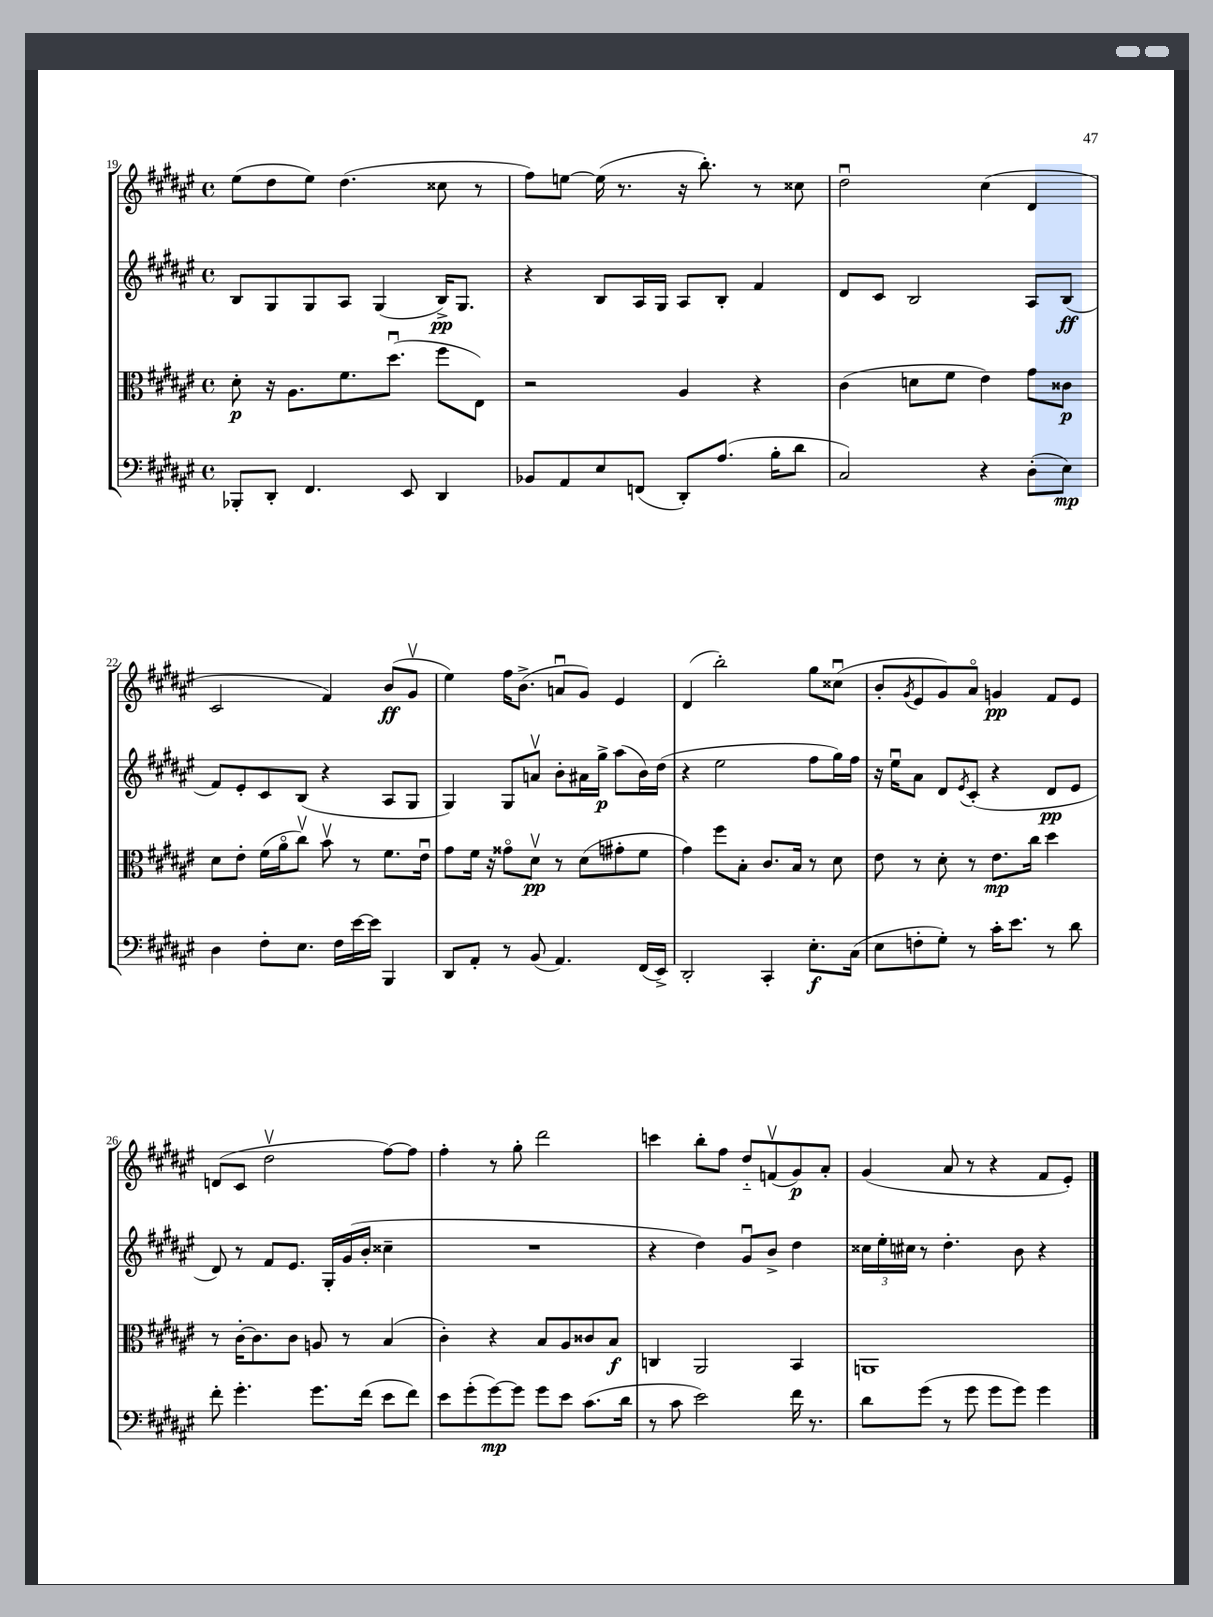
<<
\new StaffGroup <<
\new Staff = "s0" {
    \clef treble \key fis \major \defaultTimeSignature \time 4/4
    eis''8( dis''8 eis''8) dis''4.( cisis''8 r8 |
    fis''8) e''8~ e''16( r8. r16 b''8.-.) r8 cisis''8 |
    dis''2\downbow cis''4( dis'4 |
    cis'2 fis'4) b'8\ff( gis'8\upbow |
    eis''4) fis''16 b'8.->( a'8\downbow gis'8) eis'4 |
    dis'4( b''2-.) gis''8 cisis''8\downbow( |
    b'8-. \acciaccatura { gis'8 } eis'8 gis'8) ais'8\flageolet g'4\pp fis'8 eis'8 |
    d'8( cis'8 dis''2\upbow fis''8~) fis''8 |
    fis''4-. r8 gis''8-. dis'''2 |
    c'''4 b''8-. fis''8 dis''8-_ f'8\upbow( gis'8\p) ais'8-. |
    gis'4( ais'8 r8 r4 fis'8 eis'8-.) \bar "|." |
}
\new Staff = "s1" {
    \clef treble \key fis \major \defaultTimeSignature \time 4/4
    b8 gis8 gis8 ais8 gis4( b16->\pp) gis8. |
    r4 b8 ais16 gis16 ais8 b8-. fis'4 |
    dis'8 cis'8 b2 ais8 b8\ff( |
    fis'8) eis'8-. cis'8 b8( r4 ais8 gis8 |
    gis4) gis8 a'8\upbow b'8-. ais'16 gis''16->\p ais''8( b'16) dis''16( |
    r4 eis''2 fis''8 gis''16) fis''16 |
    r16 eis''16\downbow ais'8 dis'8 \acciaccatura { eis'8 } cis'8-.( r4 dis'8\pp eis'8 |
    dis'8) r8 fis'8 eis'8. gis16-. gis'16( b'16-. cisis''4-- |
    R1 |
    r4 dis''4) gis'8\downbow b'8-> dis''4 |
    \tuplet 3/2 { cisis''16 eis''16-. cis''16 } r8 dis''4.-. b'8 r4 \bar "|." |
}
\new Staff = "s2" {
    \clef alto \key fis \major \defaultTimeSignature \time 4/4
    dis'8-.\p r16 ais8. fis'8. dis''8.\downbow( fis''8 eis8) |
    r2 ais4 r4 |
    cis'4( d'8 fis'8 eis'4) gis'8 cisis'8\p |
    dis'8 eis'8-. fis'16( ais'16\flageolet cis''8\upbow) b'8\upbow r8 fis'8. eis'16\downbow |
    gis'8 fis'16 r16 gisis'8\flageolet dis'8\upbow\pp r8 dis'8( gis'8-. fis'8 |
    gis'4) fis''8 b8-. cis'8. b16 r8 dis'8 |
    eis'8 r8 dis'8-. r8 eis'8.\mp cis''16 dis''4 |
    r8 cis'16~-. cis'8. cis'8 a8 r8 b4( |
    cis'4-.) r4 b8 ais8 cisis'8 b8\f |
    c4 ais,2 b,4 |
    a,1 \bar "|." |
}
\new Staff = "s3" {
    \clef bass \key fis \major \defaultTimeSignature \time 4/4
    bes,,8-. dis,8-. fis,4. eis,8 dis,4 |
    bes,8 ais,8 eis8 f,8( dis,8-.) ais8.( b16-. dis'8 |
    cis2) r4 dis8-.( eis8\mp) |
    dis4 fis8-. eis8. fis16 eis'16~ eis'16 b,,4 |
    dis,8 ais,8-. r8 b,8( ais,4.) fis,16( eis,16->) |
    dis,2-. cis,4-. eis8.-.\f cis16( |
    eis8 f8-. gis8-.) r8 cis'16-. eis'8. r8 dis'8 |
    fis'8-. gis'4.-. gis'8. fis'16( eis'8 fis'8) |
    eis'8 gis'8-.( gis'8~\mp) gis'8 gis'8 eis'8 cis'8.( dis'16 |
    r8 cis'8 eis'2) fis'16 r8. |
    dis'8 gis'8( r8 gis'8 gis'8 gis'8) gis'4 \bar "|." |
}
>>
>>
\layout { \context { \Score currentBarNumber = #19 } }
